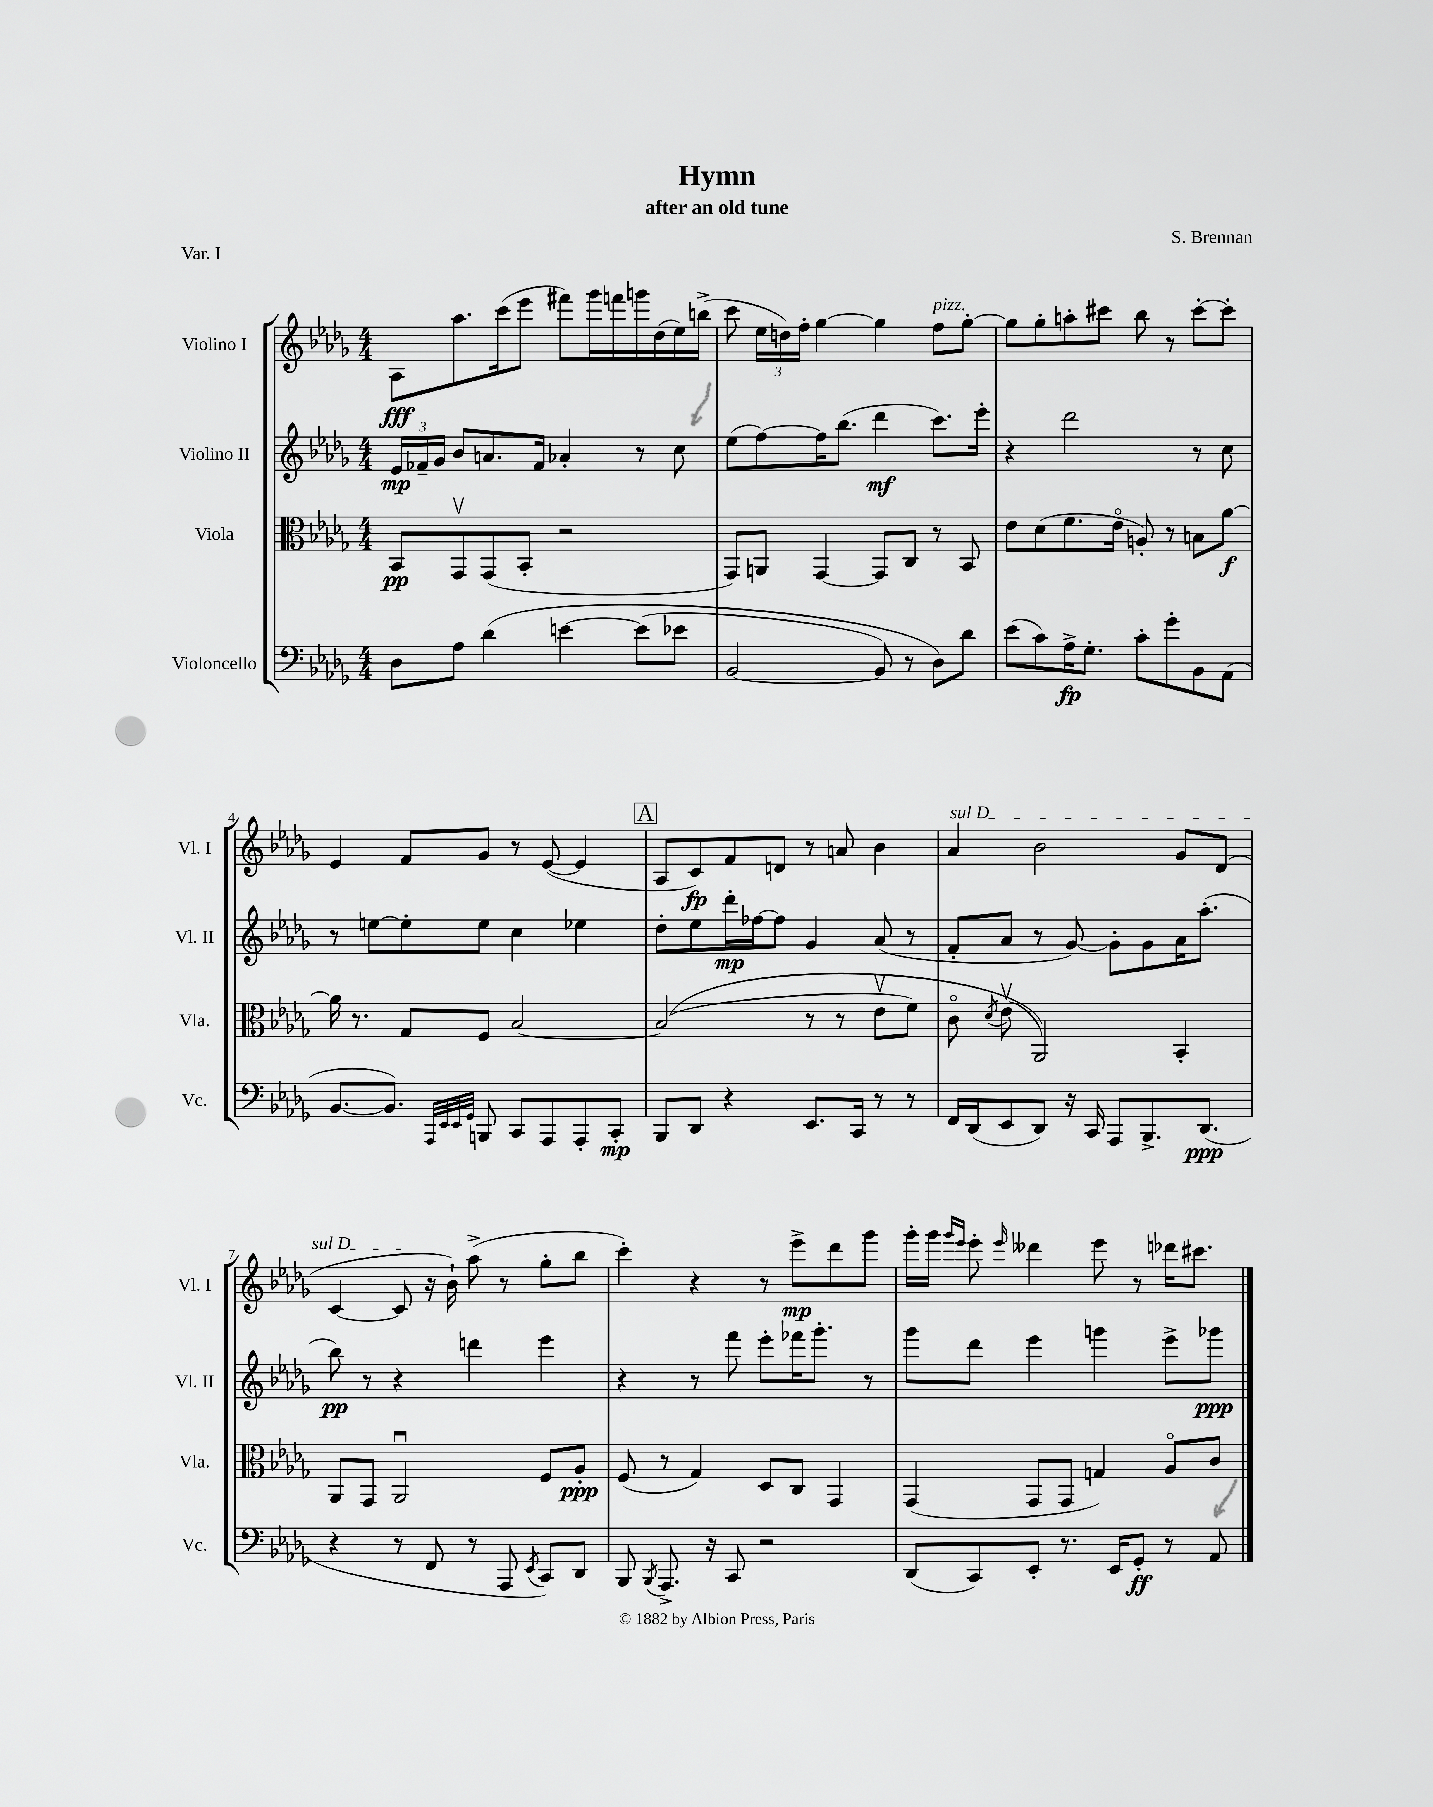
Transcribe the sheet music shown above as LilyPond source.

\header { title = "Hymn" composer = "S. Brennan" subtitle = "after an old tune" piece = "Var. I" }
<<
\new StaffGroup <<
\new Staff = "s0" \with { instrumentName = "Violino I" shortInstrumentName = "Vl. I" } {
    \clef treble \key des \major \numericTimeSignature \time 4/4
    \autoBeamOff aes8[\fff aes''8. c'''16( ees'''8] fis'''8[) ges'''16 f'''16 g'''16 des''16( ees''16) b''16]->( |
    c'''8 \tuplet 3/2 { ees''16[ d''16) f''16]-. } ges''4~ ges''4 f''8[^\markup { \italic "pizz." } ges''8]~-. |
    ges''8[ ges''8-. a''8-. cis'''8] bes''8 r8 cis'''8[~-. cis'''8]-. |
    ees'4 f'8[ ges'8] r8 ees'8~( ees'4 |
    \mark \markup { \box "A" } aes8[ c'8\fp) f'8 d'8] r8 a'8 bes'4 |
    \once \override TextSpanner.bound-details.left.text = \markup { \italic "sul D" } aes'4\startTextSpan bes'2 ges'8[ des'8]( |
    c'4~ c'8\stopTextSpan r16 bes'16-!) aes''8->( r8 ges''8[-. bes''8] |
    c'''4-.) r4 r8 ees'''8[->\mp des'''8 ges'''8] |
    ges'''16[-. ges'''16] \grace { ges'''16[ ees'''16] } ees'''8-. \grace { ees'''16 } deses'''4 ees'''8 r8 des'''16[ cis'''8.] \bar "|." |
}
\new Staff = "s1" \with { instrumentName = "Violino II" shortInstrumentName = "Vl. II" } {
    \clef treble \key des \major \numericTimeSignature \time 4/4
    \autoBeamOff \tuplet 3/2 { ees'16[\mp fes'16-- ges'16] } bes'8[ a'8. fes'16] aes'4-. r8 c''8 |
    ees''8[( f''8~) f''16 bes''8.]( des'''4\mf c'''8.[) ees'''16]-. |
    r4 des'''2 r8 c''8 |
    r8 e''8[~ e''8-. e''8] c''4 ees''4 |
    \mark \markup { \box "A" } des''8[-. ees''8 des'''16-.\mp fes''16~ fes''8] ges'4 aes'8( r8 |
    f'8[-. aes'8] r8 ges'8~) ges'8[-. ges'8 aes'16 aes''8.]-.( |
    bes''8\pp) r8 r4 d'''4 ees'''4 |
    r4 r8 f'''8 ees'''8[-. fes'''16 ges'''8.]-. r8 |
    ges'''8[ des'''8] ees'''4 g'''4 ees'''8[-> ges'''8]\ppp \bar "|." |
}
\new Staff = "s2" \with { instrumentName = "Viola" shortInstrumentName = "Vla." } {
    \clef alto \key des \major \numericTimeSignature \time 4/4
    \autoBeamOff bes,8[\pp ges,8\upbow ges,8( bes,8]-. r2 |
    ges,8[) a,8] ges,4~ ges,8[ c8] r8 bes,8 |
    ees'8[ des'8( f'8. ees'16]\flageolet a8-.) r8 b8[ aes'8]~\f |
    aes'16 r8. ges8[ f8] bes2~ |
    \mark \markup { \box "A" } bes2(\( r8 r8 ees'8[\upbow f'8]) |
    c'8\flageolet \acciaccatura { des'8 } ees'8\upbow( aes,2)\) bes,4-. |
    aes,8[ ges,8] aes,2\downbow f8[ aes8]-.\ppp |
    f8( r8 ges4) des8[ c8] ges,4 |
    ges,4( ges,8[ ges,8] g4) aes8[\flageolet c'8] \bar "|." |
}
\new Staff = "s3" \with { instrumentName = "Violoncello" shortInstrumentName = "Vc." } {
    \clef bass \key des \major \numericTimeSignature \time 4/4
    \autoBeamOff des8[ aes8] des'4\( e'4~ e'8[( ees'8] |
    bes,2~ bes,8) r8 des8[\) des'8] |
    ees'8[( c'8) aes16->\fp ges8.]-. c'8[-. ges'8-. bes,8 aes,8]( |
    bes,8.[~ bes,8.]) \grace { aes,,32[ ees,32 ees,32 ges,32] } b,,8 c,8[ aes,,8 aes,,8-. c,8]-.\mp |
    \mark \markup { \box "A" } bes,,8[ des,8] r4 ees,8.[ c,16] r8 r8 |
    f,16[ des,16( ees,8 des,8]) r16 c,16 aes,,8[ bes,,8.-> des,8.]\ppp( |
    r4 r8 f,8 r8 aes,,8 \acciaccatura { ees,8 } c,8[) des,8] |
    bes,,8 \acciaccatura { bes,,8 } aes,,8.-> r16 c,8 r2 |
    des,8[( c,8) ees,8]-. r8. ees,16[ ges,8]-.\ff r8 aes,8 \bar "|." |
}
>>
>>
